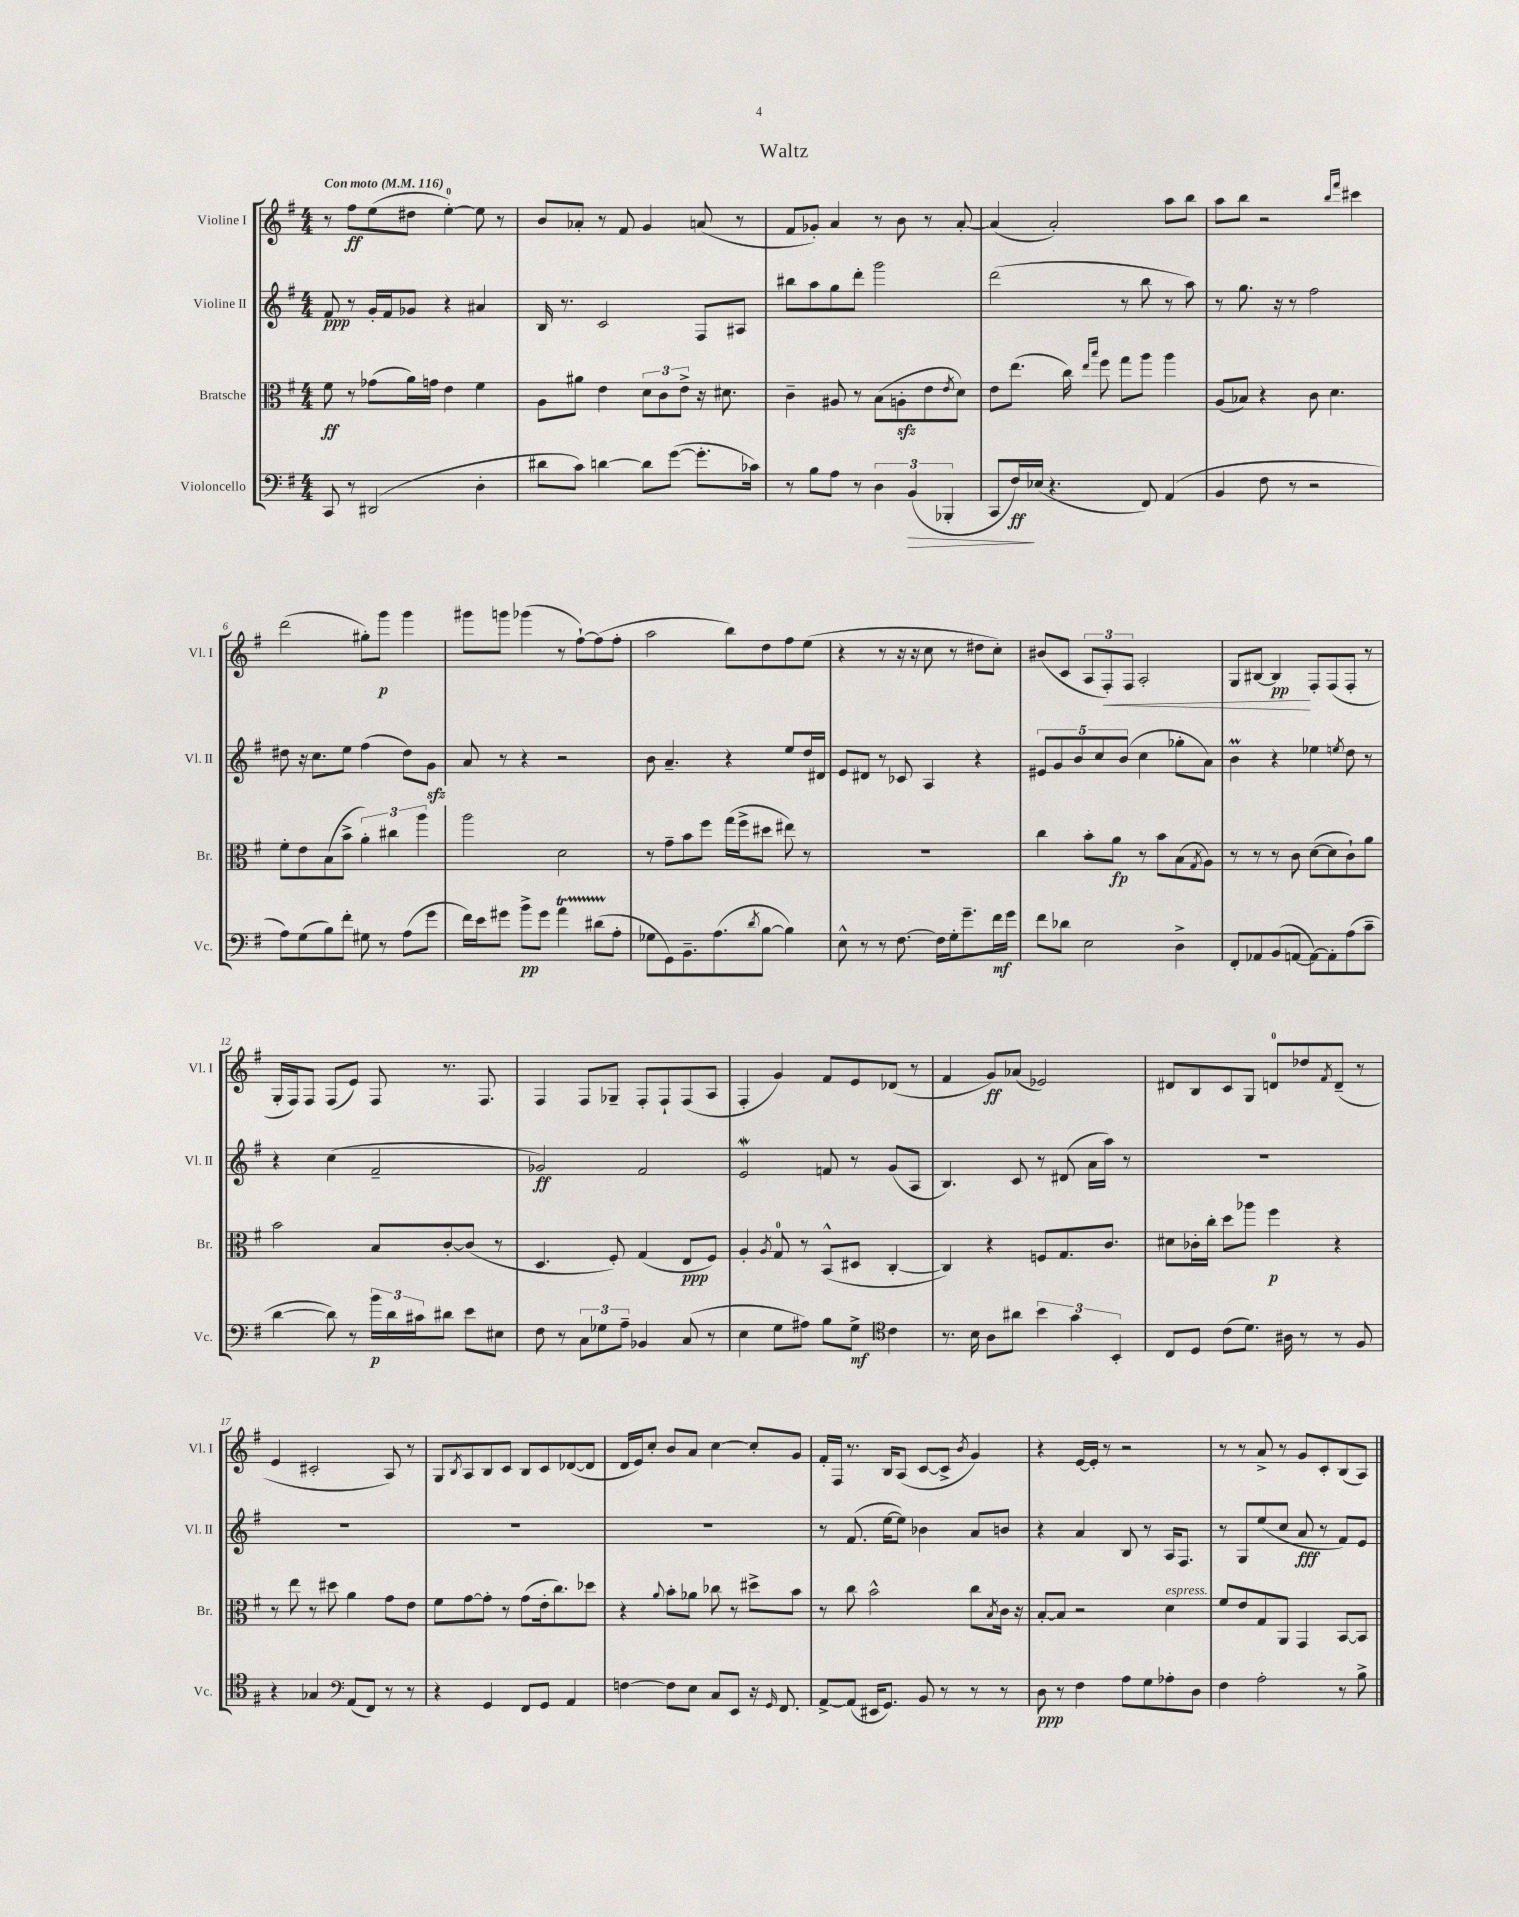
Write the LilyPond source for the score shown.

\header { title = "Waltz" }
<<
\new StaffGroup <<
\new Staff = "s0" \with { instrumentName = "Violine I" shortInstrumentName = "Vl. I" } {
    \clef treble \key g \major \numericTimeSignature \time 4/4 \tempo "Con moto" 4 = 116
    r8 fis''8\ff e''8( dis''8 e''4-0~-.) e''8 r8 |
    b'8 aes'8-. r8 fis'8 g'4 a'8( r8 |
    fis'8 ges'8-.) a'4 r8 b'8 r8 a'8~-. |
    a'4( a'2-.) a''8 b''8 |
    a''8 b''8 r2 \grace { b''16 fis'''16 } cis'''4 |
    d'''2( gis''8-.) g'''8\p g'''4 |
    gis'''8 g'''8 ges'''4( r8 fis''8~-!) fis''8( fis''8-. |
    a''2 b''8) d''8 fis''8 e''8( |
    r4 r8 r16 r16 c''8 r8 dis''8 c''8-.) |
    bis'8( c'8 \tuplet 3/2 { a8 fis8-.\<) fis8 } a2-. |
    g8 bis8~ bis4\pp\! fis8-. fis8( fis8-. r8 |
    g16-. fis16) fis8 fis8( e'8) fis8 r8. fis8. |
    fis4 fis8 ges8-- fis8-. fis8-! fis8( a8 |
    fis4-. g'4) fis'8 e'8 des'8( r8 |
    fis'4 g'8\ff) aes'8( ees'2) |
    dis'8 b8 c'8 g8 d'8-0 des''8 \acciaccatura { fis'8 } d'8--( r8 |
    e'4 cis'2-. a8) r8 |
    g8 \acciaccatura { b8 } a8 b8 c'8 b8 c'8 des'8~( des'8 |
    d'16 e'16) c''8-. b'8 a'8 c''4~ c''8-. g'8 |
    fis'16-. fis16 r8. b16 a8( c'8~ c'8-> \acciaccatura { b'8 } g'4) |
    r4 e'16~ e'16-. r8 r2 |
    r8 r8 a'8-> r8 g'8 c'8-. b8( a8) \bar "|." |
}
\new Staff = "s1" \with { instrumentName = "Violine II" shortInstrumentName = "Vl. II" } {
    \clef treble \key g \major \numericTimeSignature \time 4/4
    fis'8\ppp r8 g'16-. fis'16 ges'8 r4 ais'4 |
    b16 r8. c'2 fis8 ais8 |
    bis''8 a''8 g''8 d'''8-. g'''2 |
    d'''2( r8 b''8 r8 a''8) |
    r8 g''8. r16 r8 fis''2 |
    dis''8 r16 c''8. e''8 fis''4( dis''8) g'8\sfz |
    a'8 r8 r4 r2 |
    b'8 a'4.-- r4 e''8 d''16 dis'16 |
    e'8 dis'8 r8 ces'8 a4 r4 |
    \tuplet 5/4 { eis'8 g'8 b'8 c''8 b'8( } c''4 ges''8-. a'8) |
    b'4\prall r4 ees''4 \acciaccatura { e''8 } d''8 r8 |
    r4 c''4( fis'2-- |
    ges'2\ff) fis'2 |
    e'2\mordent f'8 r8 g'8( a8 |
    b4.) c'8 r8 dis'8( a'16 a''16) r8 |
    R1 |
    R1 |
    R1 |
    R1 |
    r8 fis'8.( e''16~ e''8) bes'4 a'8 b'8 |
    r4 a'4 b8 r8 a16 fis8. |
    r8 g8 e''8( c''8 a'8\fff r8 fis'8) e'8 \bar "|." |
}
\new Staff = "s2" \with { instrumentName = "Bratsche" shortInstrumentName = "Br." } {
    \clef alto \key g \major \numericTimeSignature \time 4/4
    fis'8\ff r8 ges'8( a'16) g'16 e'4 fis'4 |
    a8 ais'8 e'4 \tuplet 3/2 { d'8 c'8 e'8-> } r16 dis'8. |
    c'4-- ais8 r8 b8( a8-.\sfz e'8 \acciaccatura { e'8 } d'8) |
    e'8 e''8.( c''16) \grace { e''16 b''16 } fis''8 g''8 a''8 a''4 |
    a8( bes8) r4 c'8 d'4. |
    fis'8-. e'8 b8( b'8-> \tuplet 3/2 { a'4-.) cis''4 a''4 } |
    a''2 d'2 |
    r8 g'8-- b'8 fis''8 g''16( fis''16-> dis''8 eis''8) r8 |
    R1 |
    c''4 b'8-. a'8\fp r8 b'8 b8( \acciaccatura { g8 } a8) |
    r8 r8 r8 c'8 d'8~( d'8 c'8-!) a'8 |
    b'2 b8 c'8~-. c'8( r8 |
    d4. fis8-.) g4( e8\ppp fis8) |
    a4-. \acciaccatura { a8 } g8-0 r8 b,8-^( dis8 c4~-. |
    c4) r4 f8 g8. c'8. |
    dis'8 ces'16-. c''16-. d''8 aes''8 fis''4\p r4 |
    r8 e''8 r8 dis''8 a'4 g'8 e'8 |
    fis'8 g'8~ g'8-. r8 g'8( e'16-. c''8.) des''8 |
    r4 \appoggiatura { a'8 } b'8-. aes'8 ces''8 r8 dis''8-> b'8 |
    r8 c''8 b'2-^ c''8 \acciaccatura { b8 } c'16 r16 |
    b8~-. b8 r2 d'4^\markup { \italic "espress." } |
    fis'8 e'8 g8 a,8 g,4 b,8~ b,8 \bar "|." |
}
\new Staff = "s3" \with { instrumentName = "Violoncello" shortInstrumentName = "Vc." } {
    \clef bass \key g \major \numericTimeSignature \time 4/4
    c,8 r8 dis,2( d4-. |
    dis'8 c'8) d'4~ d'8 g'8~( g'8.-. ces'16) |
    r8 b8 a8 r8 \tuplet 3/2 { d4 b,4\>( bes,,4-. } |
    c,8 fis16\ff\!) ees16( r4. fis,8) a,4( |
    b,4 fis8 r8 r2 |
    a8) g8( b8) fis'8-. gis8 r8 a8( g'8 |
    fis'16) e'16 gis'8 b'8->\pp gis'8 a'4\startTrillSpan dis'8( a8-.\stopTrillSpan |
    ges8 g,8) b,8.-- a8.( \acciaccatura { d'8 } b8~ b4) |
    e8-^ r8 r8 fis8.~ fis16 g16-. g'8.-- fis'16\mf g'16 |
    fis'8 des'8 e2 d4-> |
    fis,8-. aes,8 b,8( a,8~ a,8~) a,8-. a8( c'8-- |
    d'4~ d'8) r8 \tuplet 3/2 { b'16\p d'16 cis'16 } dis'8 e'8 eis8 |
    fis8 r8 \tuplet 3/2 { c8 ges8 a8-- } bes,4 c8( r8 |
    e4 g8 ais8) b8 g8->\mf \clef tenor c'4 |
    r8. b16 a8 ais'8 \tuplet 3/2 { b'4 g'4 b,4-. } |
    c8 d8 c'8( d'8.) ais16 r8 r8 fis8 |
    r4 ges4 \clef bass a,8( fis,8) r8 r8 |
    r4 g,4 fis,8 g,8 a,4 |
    f4~ f8 e8 c8 e,8 r16 \grace { g,16 } fis,8. |
    a,8~-> a,8( eis,16 g,8.) b,8 r8 r8 r8 |
    d8\ppp r8 fis4 a8 g8 aes8-. d8 |
    fis4 a2-. r8 b8-> \bar "|." |
}
>>
>>
